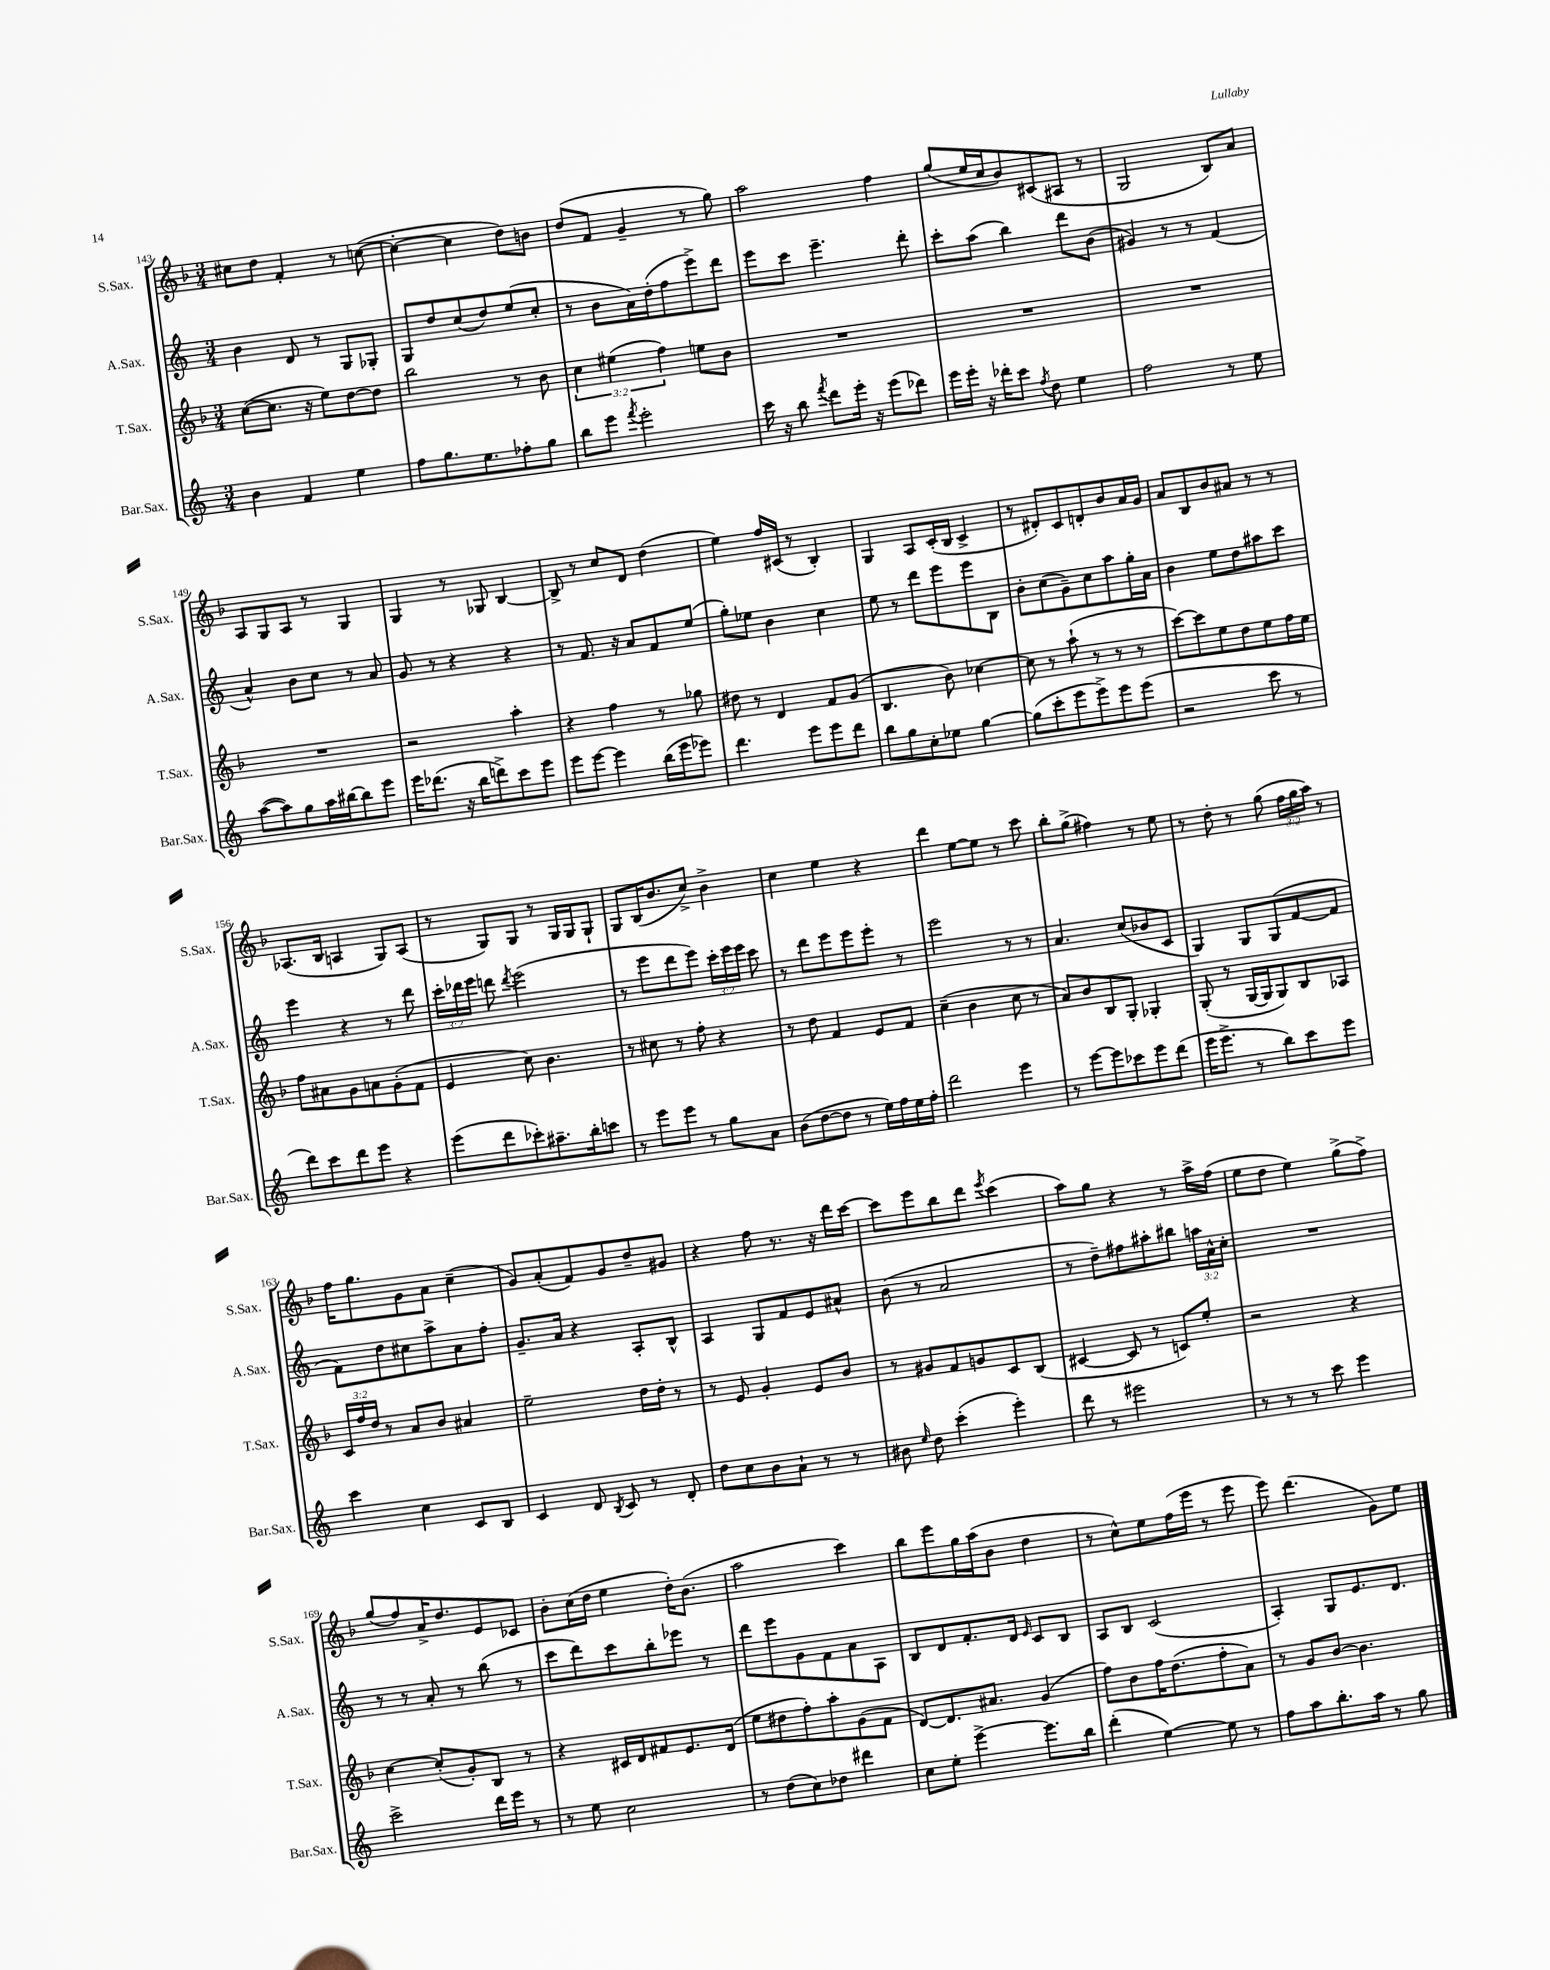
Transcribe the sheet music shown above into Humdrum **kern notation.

**kern	**kern	**kern	**kern
*staff4	*staff3	*staff2	*staff1
*clefG2	*clefG2	*clefG2	*clefG2
*k[]	*k[b-]	*k[]	*k[b-]
*M3/4	*M3/4	*M3/4	*M3/4
4b	([8cc	4b	8cc#
.	8.cc]	.	8dd
4f	.	8d	4f'
.	16r	.	.
.	8ee)	8r	.
4ee	[8dd	8G	8r
.	8dd]	8G-'	([8cc
=	=	=	=
8ff	2bb-	8G	4cc'_
8.gg	.	8dd	.
.	.	(8cc	4cc]
8.ee	.	.	.
.	.	8dd)	.
8ff-'	8r	(8ee	8dd)
8gg	8b-	8cc'	8b
=	=	=	=
8bb	6cc	8r	(8dd
8eee	.	8b	8f
.	(6ee#	.	.
8qfff	.	.	.
2eee'	.	16a)	4g~
.	.	(16dd'	.
.	6ff)	.	.
.	.	8ff	.
.	8ee	8eee^)	8r
.	8b-	8ddd	8gg)
=	=	=	=
16ccc	2.r	8eee	2aa
16r	.	.	.
8bb	.	8ccc	.
8qfff	.	.	.
8ddd	.	4.eee~	.
16eee'	.	.	.
16r	.	.	.
(8eee	.	.	4ff
8ddd-)	.	8ddd'	.
=	=	=	=
16eee	2.r	8ccc'	(8gg
16eee'	.	.	.
16r	.	(8aa	16ee
16ddd-'	.	.	16cc
8ccc	.	4bb)	8b-)
8qff	.	.	.
8dd	.	.	(8c#
4ee	.	8ddd	8A#
.	.	(8b	8r
=	=	=	=
2ff	2.r	4g#)	2G
.	.	8r	.
.	.	8r	.
8r	.	(4f	8B-)
8ee	.	.	8a
=	=	=	=
([8aa	2.r	4a^^)	8A
8aa])	.	.	8G
8gg	.	8b	8A
16aa	.	8cc	8r
[16bb#	.	.	.
8bb#]	.	8r	4G
8eee	.	8a	.
=	=	=	=
16eee	2r	8g	4G
(8.ddd-	.	.	.
.	.	8r	.
16r	.	4r	8r
16bb	.	.	.
8ddd^)	.	.	8G-
8ccc	4aa'	4r	[4B-
8eee	.	.	.
=	=	=	=
8eee	4r	8r	8B-^]
[8eee	.	8.f	8r
4eee]	4ff	.	8cc
.	.	16r	.
.	.	8a	8d
(16bb	8r	8f	(4dd
16eee	.	.	.
8eee-)	8gg-	(8ee	.
=	=	=	=
4.ddd	8dd#	8gg')	4ee)
.	8r	8ee-	.
.	4d	4b	16ff
.	.	.	(16c#
8eee	.	.	8r
8eee	8f	4cc	4B-')
8ddd	(8g	.	.
=	=	=	=
8bb	4.B-	8ee	4G
8gg	.	8r	.
8cc'	.	8ddd	8A
8ee-	8b-)	8eee	(16c'
.	.	.	16B-
[4gg	[4cc-	8eee	4c^
.	.	8B	.
=	=	=	=
(8gg]	8cc-]	8b'	8r
8ccc'	8r	(8cc	8d#')
8eee	(8aa`	8g~)	8c
8eee^)	8r	8cc	8d'
8eee	8r	8aa	8b-
(8eee	8r	16gg'	16a
.	.	16a	16g
=	=	=	=
2r	[8ccc)	4b	8a
.	8ccc]	.	8B-
.	8ee	8ee	8b-
.	8dd	8dd	8a#
8ccc	8ee	8aa#	8r
8r	16ff	8ccc	8r
.	16ee	.	.
=	=	=	=
8ddd)	8ff	4eee	(8.A-
8ccc	8a#	.	.
.	.	.	16B-
8ddd	8g	4r	4A
8eee	8a	.	.
4r	(8g'	8r	8G)
.	8f	8ddd	(8A
=	=	=	=
(8eee	4e	24ccc'	8r
.	.	24ddd-	.
.	.	24eee	.
8ddd	.	8ddd	8G)
.	.	8qddd	.
8ccc-')	8cc)	(2eee	8G
8.aa#~	4.b-	.	8r
.	.	.	16G
16bb'	.	.	16G
8ccc	.	.	8G`
=	=	=	=
8r	8r	8r	8G
8eee	8cc#	8eee	(16B-
.	.	.	8.b-
8eee	8r	8ddd	.
8r	8ff'	8eee)	8cc^)
8gg	4r	24ccc'	4b-^
.	.	24eee	.
.	.	24eee	.
8a	.	8ccc	.
=	=	=	=
(8b	8r	8r	4cc
[8dd	8dd	8ddd	.
8dd]	4f	8eee	4ee
8r	.	8eee	.
16ee)	8e	8eee'	4r
16ff	.	.	.
16ee	8f	8r	.
16ff'	.	.	.
=	=	=	=
2ddd	(4cc~	2eee	4ddd
.	4b-	.	[8ee
.	.	.	8ee]
4eee	8cc	8r	8r
.	8r	8r	8ccc
=	=	=	=
8r	8a)	4.a	8bb-'
[8eee	8b-	.	(8gg^
8eee]	8B-	.	4ff#)
8ccc-	8G'	(8cc	.
8eee	4G-'	8b-	8r
(8ddd	.	8c	8ee
=	=	=	=
16eee	(8G'	4G)	8r
8.eee^	.	.	.
.	8r	.	8dd'
8r	[16G	8G	8r
.	16G]	.	.
8bb)	8G)	(8G	(8gg
8ccc	8B-	[8f	24ff
.	.	.	24gg
.	.	.	24aa)
8eee	8A-	8f]	8r
=	=	=	=
4ccc	24c	8f)	16ff
.	24ff	.	.
.	.	.	8.gg
.	24dd	.	.
.	8r	8dd	.
4cc	8a	8cc#	8g
.	8b-	8aa^	8a
8c	4a#	8a	(4cc~
8B	.	8ff'	.
=	=	=	=
4c	2ee~	8.g~	8g)
.	.	.	(8a'
.	.	16a	.
8d	.	4r	8f)
8qB	.	.	.
8c	.	.	8g
8r	16dd	8A'	8dd~
.	16dd'	.	.
8d'	8r	8B^^	8g#
=	=	=	=
8dd	8r	4A	4r
8cc	8e	.	.
8b	4g'	8G	8ff
8a`	.	8f	8.r
8r	8e	8e	.
.	.	.	16r
8r	8b-	8a#^^	16ddd
.	.	.	[16ccc
=	=	=	=
8b#	8r	(8b	8ccc]
16qqee	.	.	.
8dd	8g#	8r	8eee
(4ccc'	8f	2a	8bb-
.	8g	.	8ddd
.	.	.	8qeee
4eee')	8c	.	(4ccc
.	(8B-	.	.
=	=	=	=
8ddd	[4c#	8r	8aa)
8r	.	8dd~)	8gg
2eee#	8c#]	8ff#	4r
.	8r	8aa#'	.
.	8c)	8bb#	8r
.	8ee'	24aa	16aa^
.	.	24a^^	.
.	.	.	(16ff
.	.	24cc'	.
=	=	=	=
8r	2r	2.r	8ee
8r	.	.	8dd
8r	.	.	4ee)
8ccc	.	.	.
4eee	4r	.	(8gg^
.	.	.	8ff^)
=	=	=	=
2ccc^	[4cc	8r	(8gg
.	.	8r	8ff)
.	(8cc']	8a'	16a^
.	.	.	8.dd
.	8g')	8r	.
16ddd	8B-	(8bb	8e
16eee	.	.	.
8r	8r	8r	8c-
=	=	=	=
8r	4r	8ccc	8b-'
8ee	.	8ddd)	(16cc
.	.	.	16dd
2cc	16c#	8ccc	4ee
.	16d	.	.
.	8f#	8bb'	.
.	8.e	8eee-	16dd')
.	.	.	(8.b-
.	.	8r	.
.	(16d	.	.
=	=	=	=
8r	8ee	8ddd	2aa
(8dd	8dd#	8eee	.
8cc)	8ff')	8g	.
8dd-	8aa'	8f	.
4ddd#	(8g	8a	4ccc)
.	8f	8A	.
=	=	=	=
8cc	[8d)	8B	8bb-
8ee'	8.d]	8d	8eee
[4eee^	.	8.f'	16gg
.	8.a#	.	(16aa
.	.	.	8b-
.	.	16d	.
.	.	16qqe	.
8.eee]	(4g	8c	4dd
.	.	8B	.
16bb	.	.	.
=	=	=	=
(4ddd'	8ff)	8A	8r
.	8b-	8B	8cc^^)
[4ee)	16ff	(2c	8ee
.	(8.dd	.	.
.	.	.	(16ff
.	.	.	16eee
8ee]	8ff'	.	8r
8r	8a)	.	8eee
=	=	=	=
8ff	8r	4A')	8eee)
8aa	8g	.	(4.ddd
8.bb'	[8b-	8G	.
.	4.b-]	8.e	.
16aa	.	.	.
8r	.	.	8g)
.	.	8.d	.
8gg	.	.	8ee
==	==	==	==
*-	*-	*-	*-
